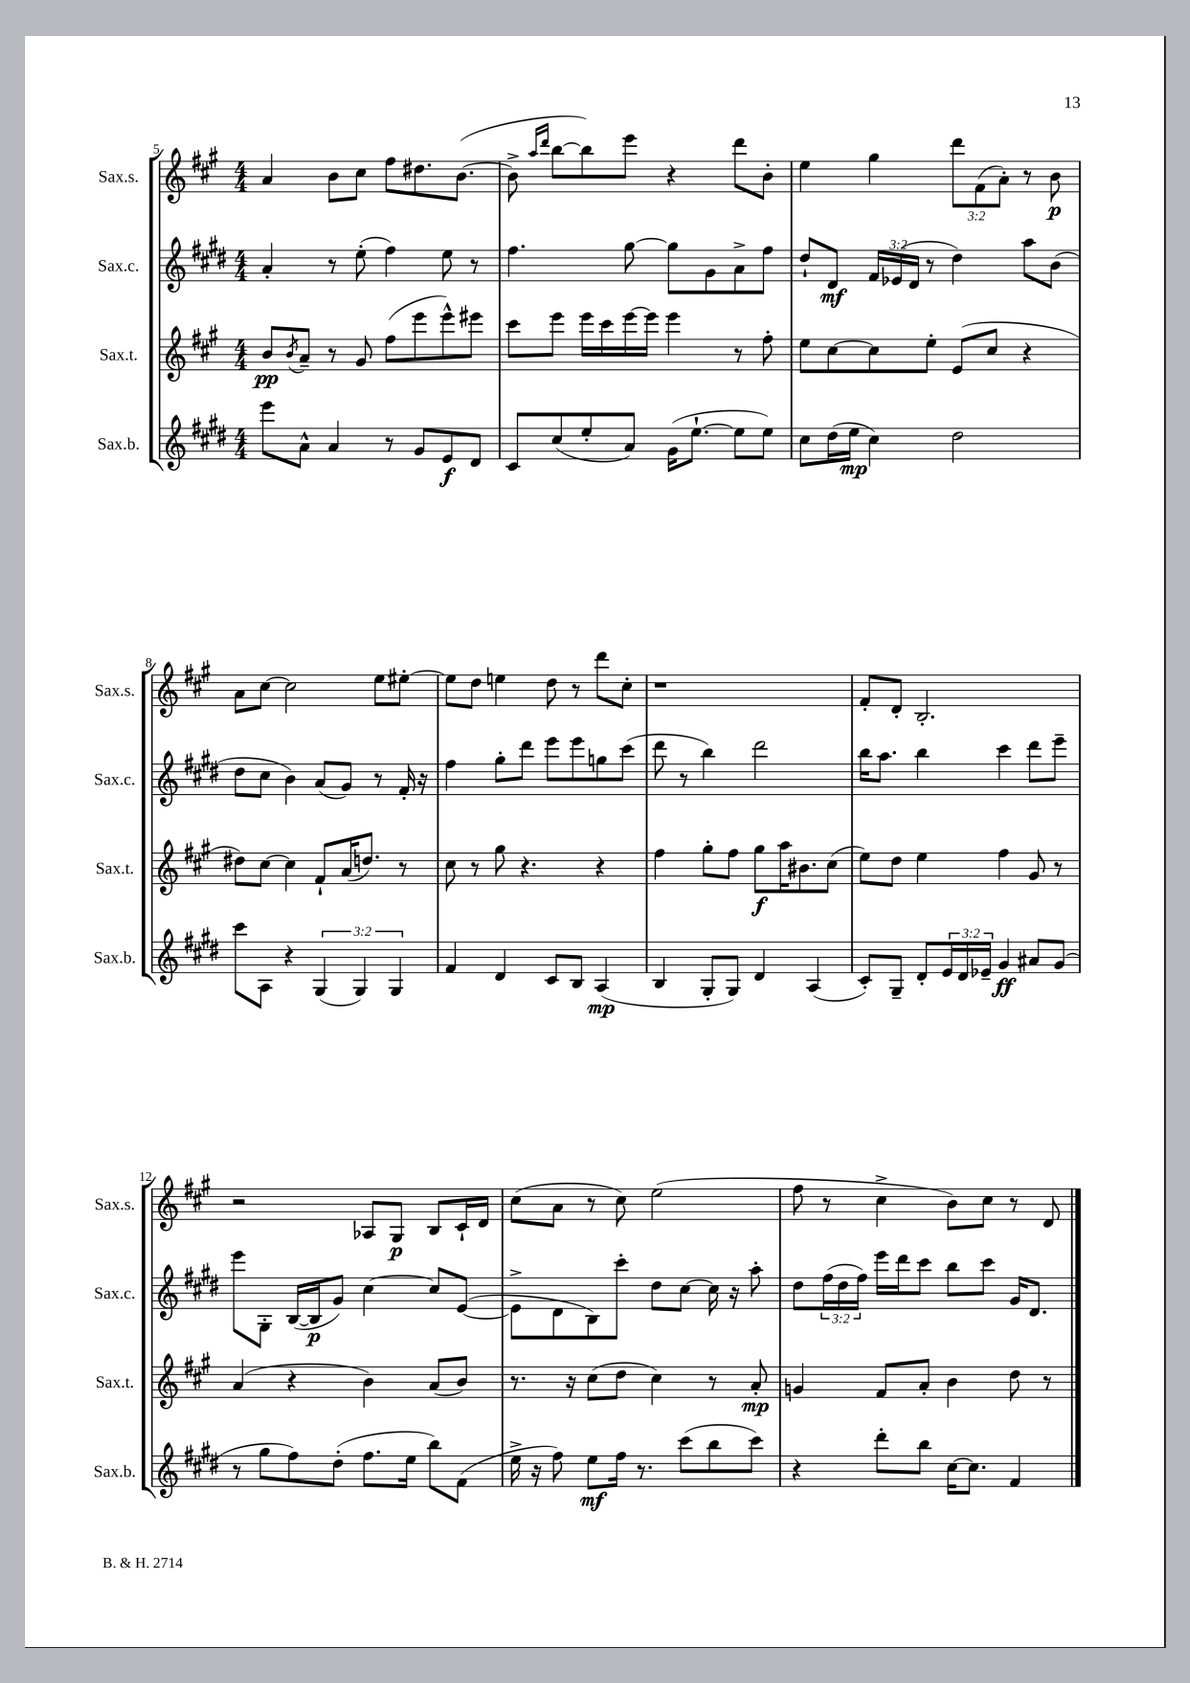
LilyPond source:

<<
\new StaffGroup <<
\new Staff = "s0" \with { instrumentName = "Sax.s." shortInstrumentName = "Sax.s." } {
    \clef treble \key a \major \numericTimeSignature \time 4/4 \override Staff.TupletNumber.text = #tuplet-number::calc-fraction-text
    a'4 b'8 cis''8 fis''8 dis''8. b'8.~( |
    b'8-> \grace { a''16 d'''16 } b''8~ b''8) e'''8 r4 d'''8 b'8-. |
    e''4 gis''4 \tuplet 3/2 { d'''8 fis'8( a'8-.) } r8 b'8\p |
    a'8 cis''8~ cis''2 e''8 eis''8~-. |
    eis''8 d''8 e''4 d''8 r8 d'''8 cis''8-. |
    r1 |
    fis'8-. d'8-. b2.-. |
    r2 aes8 gis8\p b8 cis'16-! d'16 |
    cis''8( a'8 r8 cis''8) e''2( |
    fis''8 r8 cis''4-> b'8) cis''8 r8 d'8 \bar "|." |
}
\new Staff = "s1" \with { instrumentName = "Sax.c." shortInstrumentName = "Sax.c." } {
    \clef treble \key e \major \numericTimeSignature \time 4/4 \override Staff.TupletNumber.text = #tuplet-number::calc-fraction-text
    a'4-. r8 e''8-.( fis''4) e''8 r8 |
    fis''4. gis''8~ gis''8 gis'8 a'8-> fis''8 |
    dis''8-! dis'8\mf \tuplet 3/2 { fis'16 ees'16( dis'16 } r8 dis''4) a''8 b'8( |
    dis''8 cis''8 b'4) a'8( gis'8) r8 fis'16-. r16 |
    fis''4 gis''8-. dis'''8 e'''8 e'''8 g''8 cis'''8( |
    dis'''8 r8 b''4) dis'''2 |
    b''16 a''8. b''4 cis'''4 dis'''8 e'''8-- |
    e'''8 gis8-. b16~( b16\p gis'8) cis''4~ cis''8 e'8~( |
    e'8-> dis'8 b8) cis'''8-. dis''8 cis''8~ cis''16 r16 a''8-. |
    dis''8 \tuplet 3/2 { fis''16( dis''16 fis''16) } e'''16 dis'''16 cis'''8 b''8 cis'''8 gis'16 dis'8. \bar "|." |
}
\new Staff = "s2" \with { instrumentName = "Sax.t." shortInstrumentName = "Sax.t." } {
    \clef treble \key a \major \numericTimeSignature \time 4/4
    b'8\pp \acciaccatura { b'8 } a'8-- r8 gis'8 fis''8( e'''8 e'''8-^) eis'''8 |
    cis'''8 e'''8 e'''16 cis'''16 e'''16~ e'''16 e'''4 r8 fis''8-. |
    e''8 cis''8~ cis''8 e''8-. e'8( cis''8 r4 |
    dis''8) cis''8~ cis''4 fis'8-! a'16( d''8.) r8 |
    cis''8 r8 gis''8 r4. r4 |
    fis''4 gis''8-. fis''8 gis''8\f a''16 bis'8. cis''8( |
    e''8) d''8 e''4 fis''4 gis'8 r8 |
    a'4( r4 b'4) a'8( b'8) |
    r8. r16 cis''8( d''8 cis''4) r8 a'8-.\mp |
    g'4 fis'8 a'8-. b'4 d''8 r8 \bar "|." |
}
\new Staff = "s3" \with { instrumentName = "Sax.b." shortInstrumentName = "Sax.b." } {
    \clef treble \key e \major \numericTimeSignature \time 4/4 \override Staff.TupletNumber.text = #tuplet-number::calc-fraction-text
    e'''8 a'8-^ a'4 r8 gis'8 e'8\f dis'8 |
    cis'8 cis''8( e''8-. a'8) gis'16( e''8.~-! e''8 e''8) |
    cis''8 dis''16( e''16\mp cis''4) dis''2 |
    cis'''8 a8 r4 \tuplet 3/2 { gis4( gis4) gis4 } |
    fis'4 dis'4 cis'8 b8 a4\mp( |
    b4 gis8-. gis8) dis'4 a4( |
    cis'8-.) gis8-- dis'8-. \tuplet 3/2 { e'16 dis'16 ees'16-- } gis'4\ff ais'8 gis'8( |
    r8 gis''8 fis''8) dis''8-.( fis''8. e''16 b''8) fis'8( |
    e''16-> r16 fis''8) e''8\mf fis''16 r8. cis'''8( b''8 cis'''8) |
    r4 dis'''8-. b''8 cis''16~ cis''8. fis'4 \bar "|." |
}
>>
>>
\layout { \context { \Score currentBarNumber = #5 } }
